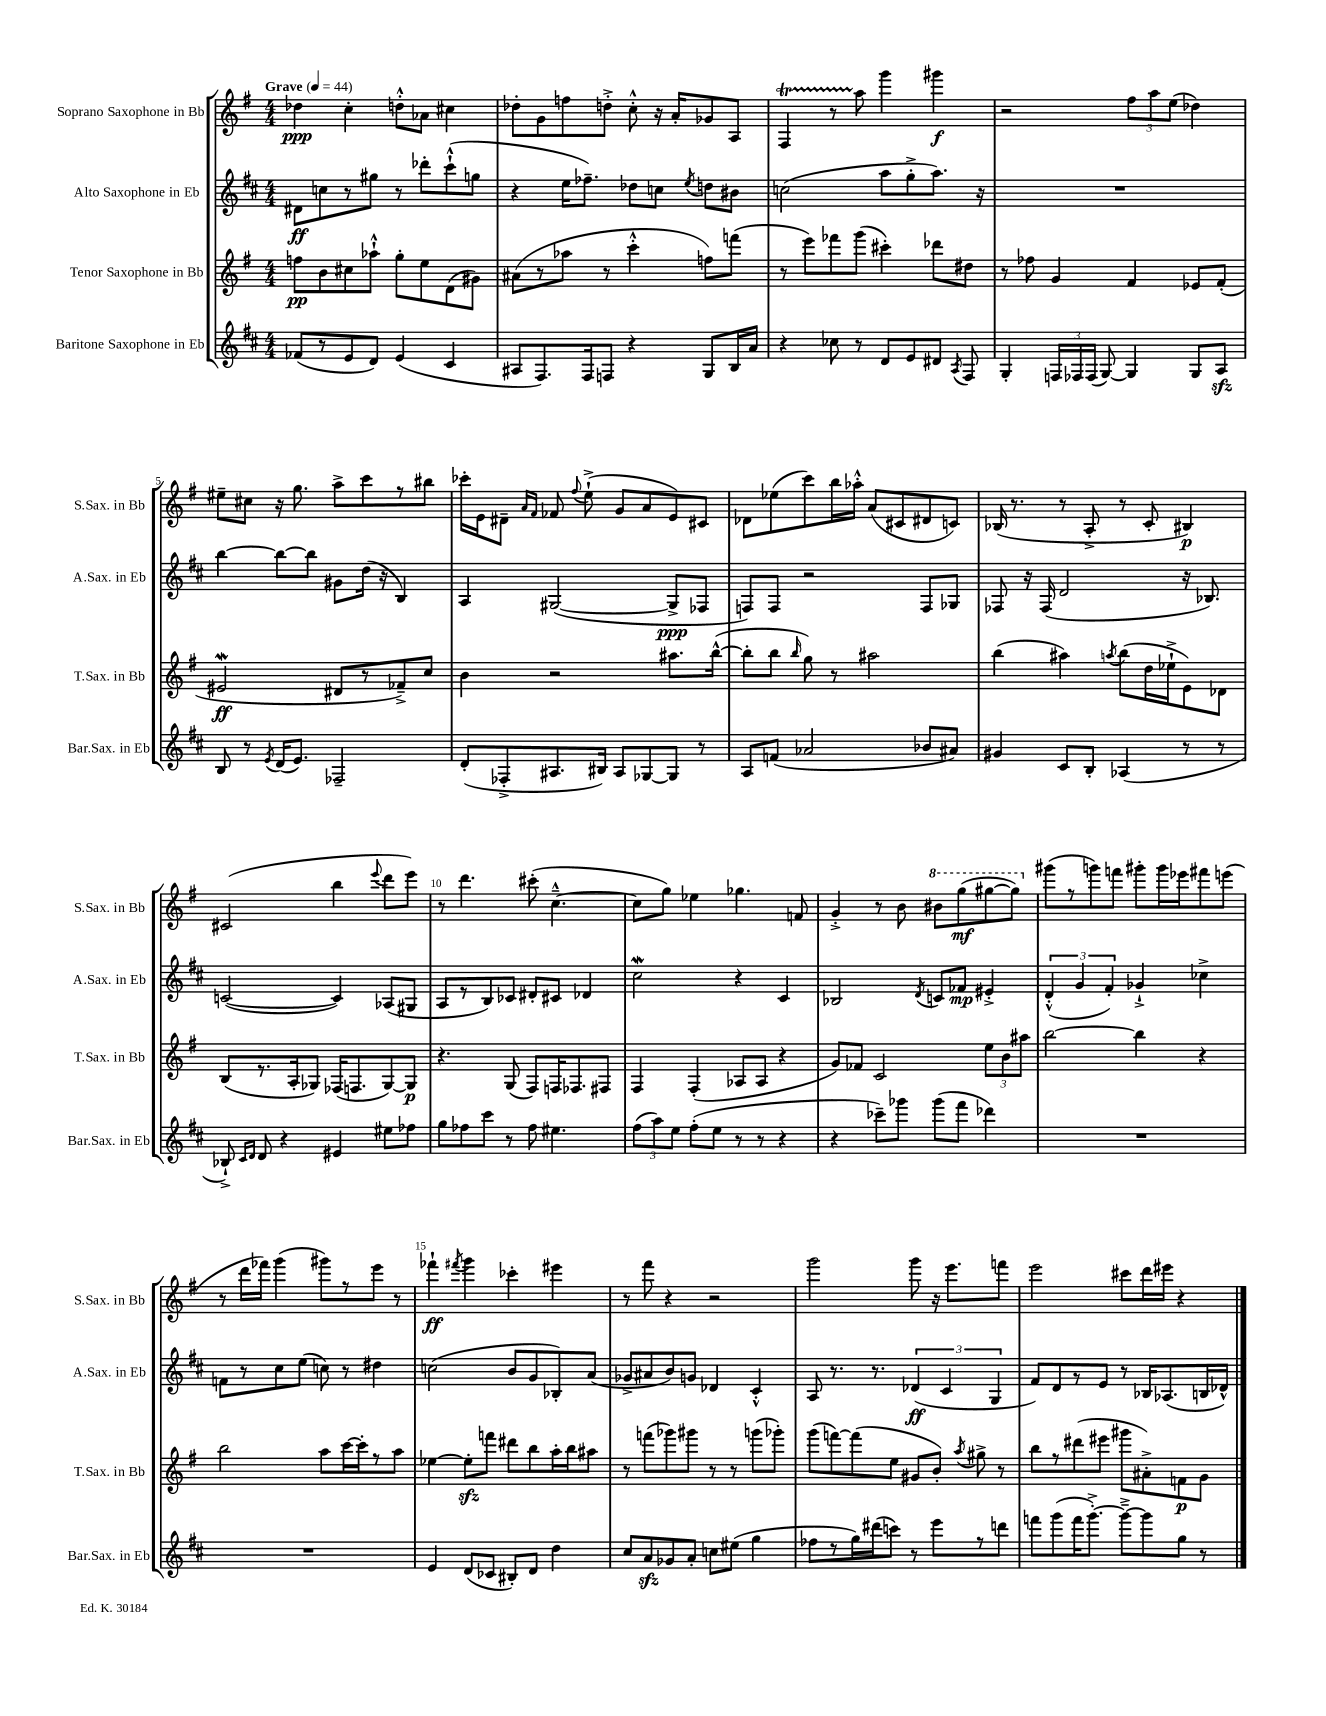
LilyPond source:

<<
\new StaffGroup <<
\new Staff = "s0" \with { instrumentName = "Soprano Saxophone in Bb" shortInstrumentName = "S.Sax. in Bb" } {
    \clef treble \key g \major \numericTimeSignature \time 4/4 \tempo "Grave" 4 = 44
    \autoBeamOff des''4\ppp c''4-. d''8[-.-^ aes'8] cis''4 |
    des''8[-. g'8 f''8 d''8]-.-> c''8-.-^ r16 a'16[-. ges'8 a8] |
    fis4\startTrillSpan r8 a''8\stopTrillSpan g'''4 gis'''4\f |
    r2 \tuplet 3/2 { fis''8[ a''8 e''8]( } des''4) |
    eis''8[-- cis''8] r16 g''8. a''8[-> c'''8 r8 bis''8] |
    ces'''16[-. e'16 dis'8]-- \grace { a'16[ fis'16] } fes'8 \appoggiatura { fis''8 } e''8-!->( g'8[ a'8 e'8) cis'8] |
    des'8[ ees''8( c'''8) b''16 aes''16]-.-^ a'8[( cis'8 dis'8 c'8]) |
    bes16( r8. r8 a8-.-> r8 c'8-. bis4\p) |
    cis'2( b''4 \appoggiatura { e'''8 } d'''8[ e'''8]) |
    r8 d'''4. cis'''8-.( c''4.~---^ |
    c''8[ g''8]) ees''4 ges''4. f'8 |
    g'4-.-> r8 b'8 \ottava #1 bis''8[ g'''8\mf( gis'''8~ gis'''8]) \ottava #0 |
    gis'''8[( r8 g'''8) f'''8] gis'''8[-. gis'''16 ees'''16 fis'''8 e'''8]( |
    r8 d'''16[ fes'''16]) g'''4( gis'''8[) r8 e'''8] r8 |
    fes'''4-!\ff \acciaccatura { fis'''8 } g'''4 ces'''4-. eis'''4 |
    r8 fis'''8 r4 r2 |
    g'''2 g'''8 r16 e'''8.[ f'''8] |
    e'''2 cis'''8[ d'''16 eis'''16] r4 \bar "|." |
}
\new Staff = "s1" \with { instrumentName = "Alto Saxophone in Eb" shortInstrumentName = "A.Sax. in Eb" } {
    \clef treble \key d \major \numericTimeSignature \time 4/4
    \autoBeamOff dis'8[\ff c''8 r8 gis''8] r8 des'''8[-. cis'''8-!-^( g''8] |
    r4 e''16[ fes''8.]--) des''8[ c''8] \acciaccatura { e''8 } d''8[ bis'8] |
    c''2( a''8[ g''8-.-> a''8.]) r16 |
    R1 |
    b''4~ b''8[~ b''8] gis'8[ d''16]( r16 b4) |
    a4 gis2~( gis8[->\ppp fes8] |
    f8[) f8] r2 f8[ ges8] |
    fes8 r16 fes16( d'2 r16 bes8.) |
    c'2~( c'4) aes8[( gis8] |
    a8[ r8 b8) ces'8] dis'8[-. cis'8] des'4 |
    cis''2\mordent r4 cis'4 |
    bes2 \acciaccatura { d'8 } c'8[ fes'8]\mp eis'4-.-> |
    \tuplet 3/2 { d'4-.-^( g'4 fis'4-.) } ges'4-!-> ces''4-> |
    f'8[ r8 cis''8 e''8]( c''8) r8 dis''4 |
    c''2( b'8[ g'8 bes8-.) a'8]( |
    ges'8[-> ais'8 b'8) g'8] des'4 cis'4-.-^ |
    a8 r8. r8. \tuplet 3/2 { des'4\ff( cis'4 g4 } |
    fis'8[) d'8 r8 e'8] r8 bes16[ aes8.( b16 des'16]-^) \bar "|." |
}
\new Staff = "s2" \with { instrumentName = "Tenor Saxophone in Bb" shortInstrumentName = "T.Sax. in Bb" } {
    \clef treble \key g \major \numericTimeSignature \time 4/4
    \autoBeamOff f''8[\pp b'8 cis''8 aes''8]-!-^ g''8[-. e''8 d'8( gis'8]) |
    ais'8[( r8 aes''8] r8 c'''4-.-^ f''8[) f'''8]( |
    r8 e'''8[) fes'''8 g'''8]( cis'''4-.) des'''8[ dis''8] |
    r8 fes''8 g'4 fis'4 ees'8[ fis'8]-.( |
    eis'2\mordent\ff dis'8[ r8 fes'8--->) c''8] |
    b'4 r2 ais''8.[ b''16]~-^( |
    b''8[-. b''8] \grace { b''16 } g''8) r8 ais''2 |
    b''4( ais''4) \acciaccatura { a''8 } b''8[( d''16 ees''16-!-> e'8) des'8] |
    b8[( r8. a16-. ges8]) fes16[( f8. ges8~) ges8]\p |
    r4. g8( fis8[) f16 fes8. fis8] |
    fis4 fis4-.( aes8[ aes8] r4 |
    g'8[) fes'8] c'2 \tuplet 3/2 { e''8[ b'8 ais''8] } |
    b''2~ b''4 r4 |
    b''2 a''8[ c'''16~ c'''16-. r8 a''8] |
    ees''4~ ees''8[-.\sfz f'''8] dis'''8[ b''8 a''16-. b''16 ais''8] |
    r8 f'''8[( ges'''8) gis'''8] r8 r8 g'''8[( ges'''8]-.) |
    g'''8[( f'''8~) f'''8( e''8] gis'8[ b'8]-.) \acciaccatura { a''8 } gis''8-> r8 |
    b''8[ r8 dis'''8( eis'''8] gis'''8[ ais'8-.->) f'8\p g'8] \bar "|." |
}
\new Staff = "s3" \with { instrumentName = "Baritone Saxophone in Eb" shortInstrumentName = "Bar.Sax. in Eb" } {
    \clef treble \key d \major \numericTimeSignature \time 4/4
    \autoBeamOff fes'8[( r8 e'8 d'8]) e'4( cis'4 |
    ais8[ fis8.) fis16 f8] r4 g8[ b16 a'16] |
    r4 ces''8 r8 d'8[ e'8 dis'8] \acciaccatura { a8 } fis8 |
    g4-. \tuplet 3/2 { f16[ fes16 fes16]( } g8~) g4 g8[ a8]\sfz |
    b8 r8 \acciaccatura { e'8 } d'16[( e'8.]) fes2-- |
    d'8[-.( fes8-.-> ais8. bis16]) ais8[ ges8~ ges8] r8 |
    a8[ f'8]( aes'2 bes'8[ ais'8]) |
    gis'4 cis'8[ b8]-. aes4( r8 r8 |
    bes8-!->) \grace { cis'16[ d'16] } d'8 r4 eis'4 eis''8[ fes''8] |
    g''8[ fes''8 cis'''8] r8 fes''8 eis''4. |
    \tuplet 3/2 { fis''8[( a''8) e''8] } fis''8[-.( e''8] r8 r8 r4 |
    r4 ces'''8[--) ges'''8] ges'''8[( fis'''8] des'''4) |
    R1 |
    R1 |
    e'4 d'8[( ces'8] bis8[-.) d'8] d''4 |
    cis''8[ a'8\sfz ges'8 a'8]-. c''8[ eis''8]( g''4 |
    fes''8[ r8 g''16) dis'''16( c'''8]) r8 e'''8[ r8 d'''8] |
    f'''8[ g'''8( f'''16 g'''8.]~-.->) g'''8[~---> g'''8 g''8] r8 \bar "|." |
}
>>
>>
\layout { \context { \Score \override BarNumber.break-visibility = ##(#f #t #t) barNumberVisibility = #(every-nth-bar-number-visible 5) } }
